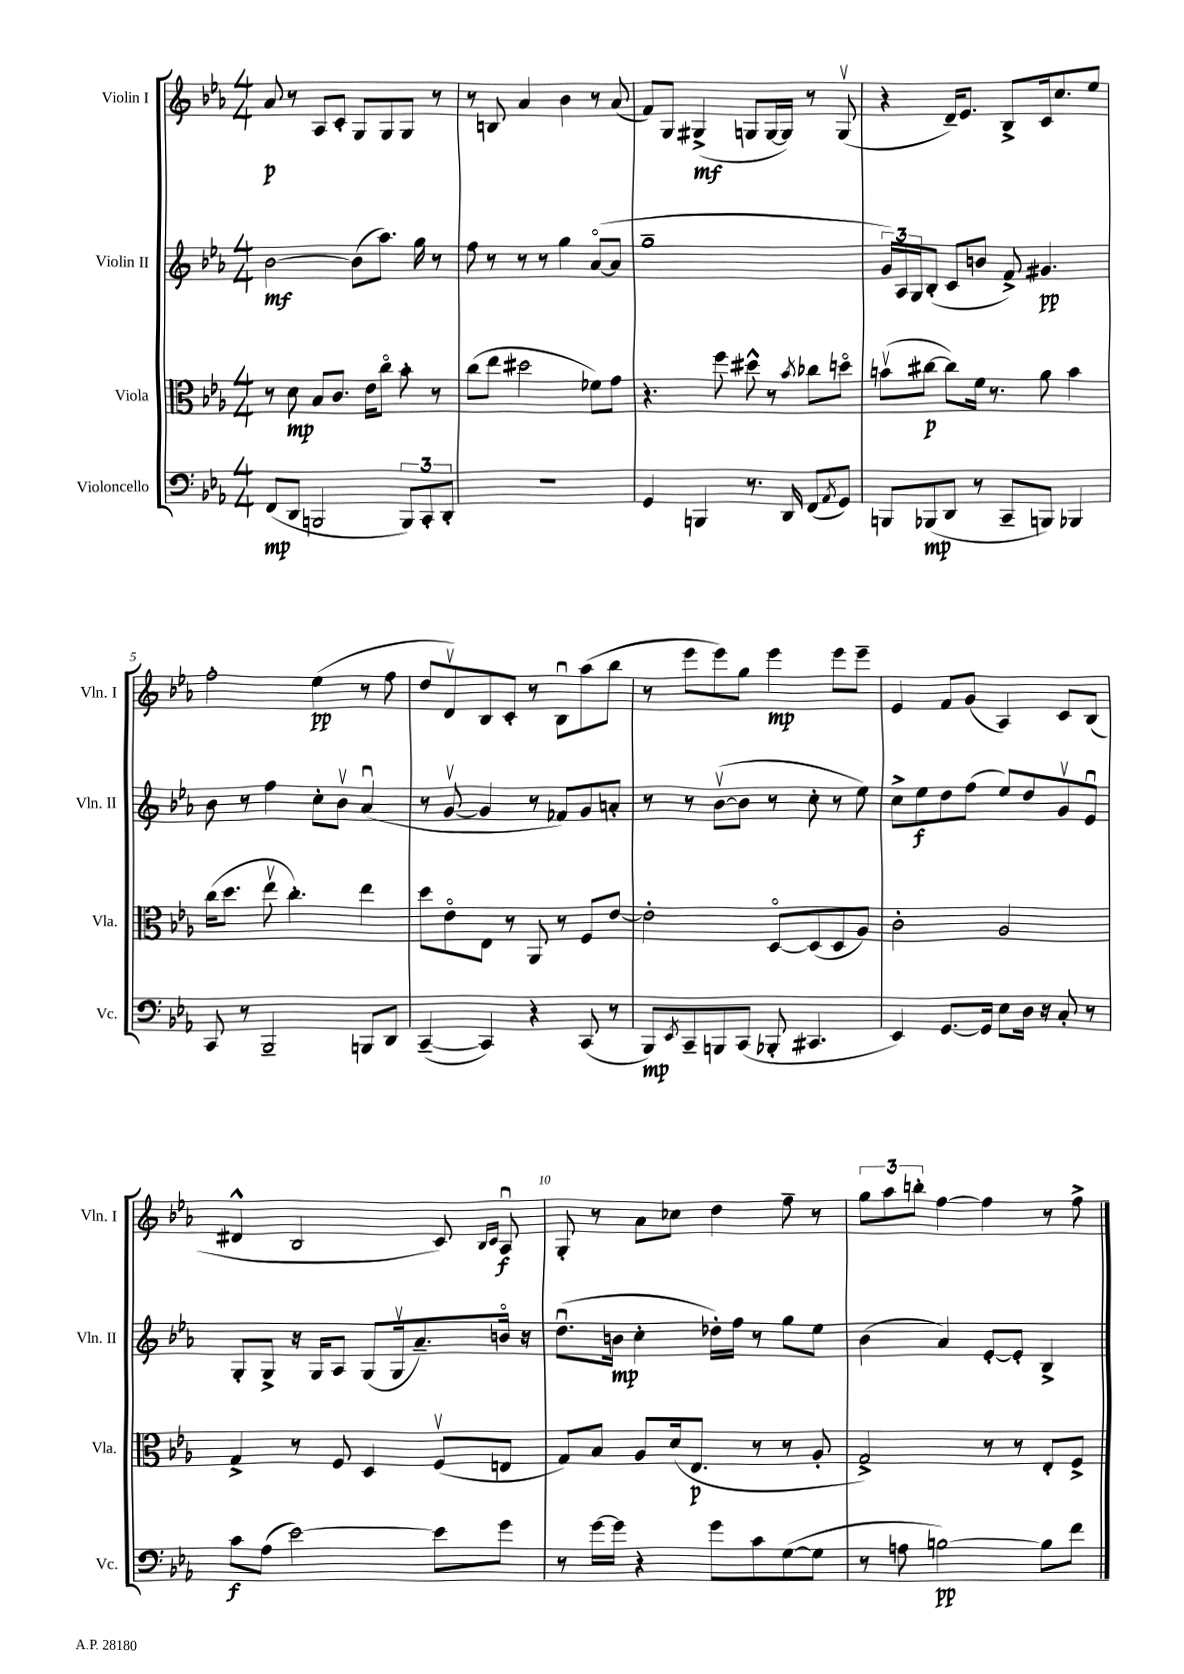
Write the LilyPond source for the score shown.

<<
\new StaffGroup <<
\new Staff = "s0" \with { instrumentName = "Violin I" shortInstrumentName = "Vln. I" } {
    \clef treble \key ees \major \numericTimeSignature \time 4/4
    aes'8\p r8 aes8 c'8-. g8 g8 g8 r8 |
    r8 b8 aes'4 bes'4 r8 aes'8( |
    f'8) g8 gis4->\mf( g8 g16~ g16) r8 g8\upbow( |
    r4 d'16--) ees'8. bes8-> c'16 c''8. ees''8 |
    f''2-. ees''4\pp( r8 f''8 |
    d''8 d'8\upbow) bes8 c'8-. r8 bes8\downbow aes''8( bes''8 |
    r8 ees'''8 ees'''8) g''8 ees'''4\mp ees'''8 ees'''8-- |
    ees'4 f'8 g'8( aes4) c'8 bes8( |
    dis'4-^ bes2 c'8) \grace { bes16 c'16 } aes8\downbow\f |
    g8-. r8 aes'8 ces''8 d''4 f''8-- r8 |
    \tuplet 3/2 { g''8 aes''8 b''8-. } f''4~ f''4 r8 f''8-> \bar "|." |
}
\new Staff = "s1" \with { instrumentName = "Violin II" shortInstrumentName = "Vln. II" } {
    \clef treble \key ees \major \numericTimeSignature \time 4/4
    bes'2~\mf bes'8( aes''8.) g''16 r8 |
    f''8 r8 r8 r8 g''4 aes'8~\flageolet( aes'8 |
    g''1-- |
    \tuplet 3/2 { g'16) aes16 g16 } bes8-.( c'8 b'8 f'8->) gis'4.\pp |
    bes'8 r8 f''4 c''8-. bes'8\upbow aes'4\downbow( |
    r8 g'8~\upbow g'4 r8 fes'8) g'8 a'8-. |
    r8 r8 bes'8~\upbow( bes'8 r8 c''8-. r8 ees''8) |
    c''8-> ees''8\f d''8 f''8( ees''8) d''8 g'8\upbow ees'8\downbow |
    g8-. g8-> r16 g16 aes8 g8( g16\upbow aes'8.--) b'16\flageolet r16 |
    d''8.\downbow( b'16\mp c''4-. des''16-.) f''16 r8 g''8 ees''8 |
    bes'4( aes'4) ees'8~-. ees'8-. bes4-> \bar "|." |
}
\new Staff = "s2" \with { instrumentName = "Viola" shortInstrumentName = "Vla." } {
    \clef alto \key ees \major \numericTimeSignature \time 4/4
    r8 d'8\mp bes8 c'8. ees'16 c''8\flageolet bes'8-. r8 |
    c''8( ees''8 dis''2 fes'8) g'8 |
    r4. f''8 dis''8-^ r8 \acciaccatura { bes'8 } ces''8 d''8\flageolet |
    b'8\upbow( cis''8~\p cis''8) f'16 r8. aes'8 b'4 |
    c''16( d''8. ees''8\upbow c''4.-.) ees''4 |
    d''8 ees'8\flageolet ees8 r8 aes,8 r8 f8 ees'8~ |
    ees'2-. d8~\flageolet d8( d8 aes8) |
    c'2-. aes2 |
    g4-> r8 f8 d4 f8\upbow( e8 |
    g8) bes8 aes8 d'16( ees8.\p r8 r8 aes8-. |
    g2->) r8 r8 ees8-. f8-> \bar "|." |
}
\new Staff = "s3" \with { instrumentName = "Violoncello" shortInstrumentName = "Vc." } {
    \clef bass \key ees \major \numericTimeSignature \time 4/4
    f,8\mp( d,8 b,,2 \tuplet 3/2 { b,,8) c,8-. d,8-. } |
    R1 |
    g,4 b,,4 r8. d,16 f,8( \acciaccatura { aes,8 } g,8) |
    b,,8 bes,,8\mp( d,8 r8 c,8-- b,,8) bes,,4 |
    c,8 r8 bes,,2-- b,,8 d,8 |
    c,4~--( c,4) r4 c,8( r8 |
    bes,,8\mp) \acciaccatura { ees,8 } c,8-- b,,8 c,8( bes,,8-. cis,4. |
    ees,4) g,8.~ g,16 ees8 d16 r16 c8-. r8 |
    c'8\f aes8( ees'2~) ees'8 g'8 |
    r8 g'16~ g'16 r4 g'8 c'8 g8~( g8 |
    r8 a8 b2~\pp) b8 f'8 \bar "|." |
}
>>
>>
\layout { \context { \Score \override BarNumber.break-visibility = ##(#f #t #t) barNumberVisibility = #(every-nth-bar-number-visible 5) } }
